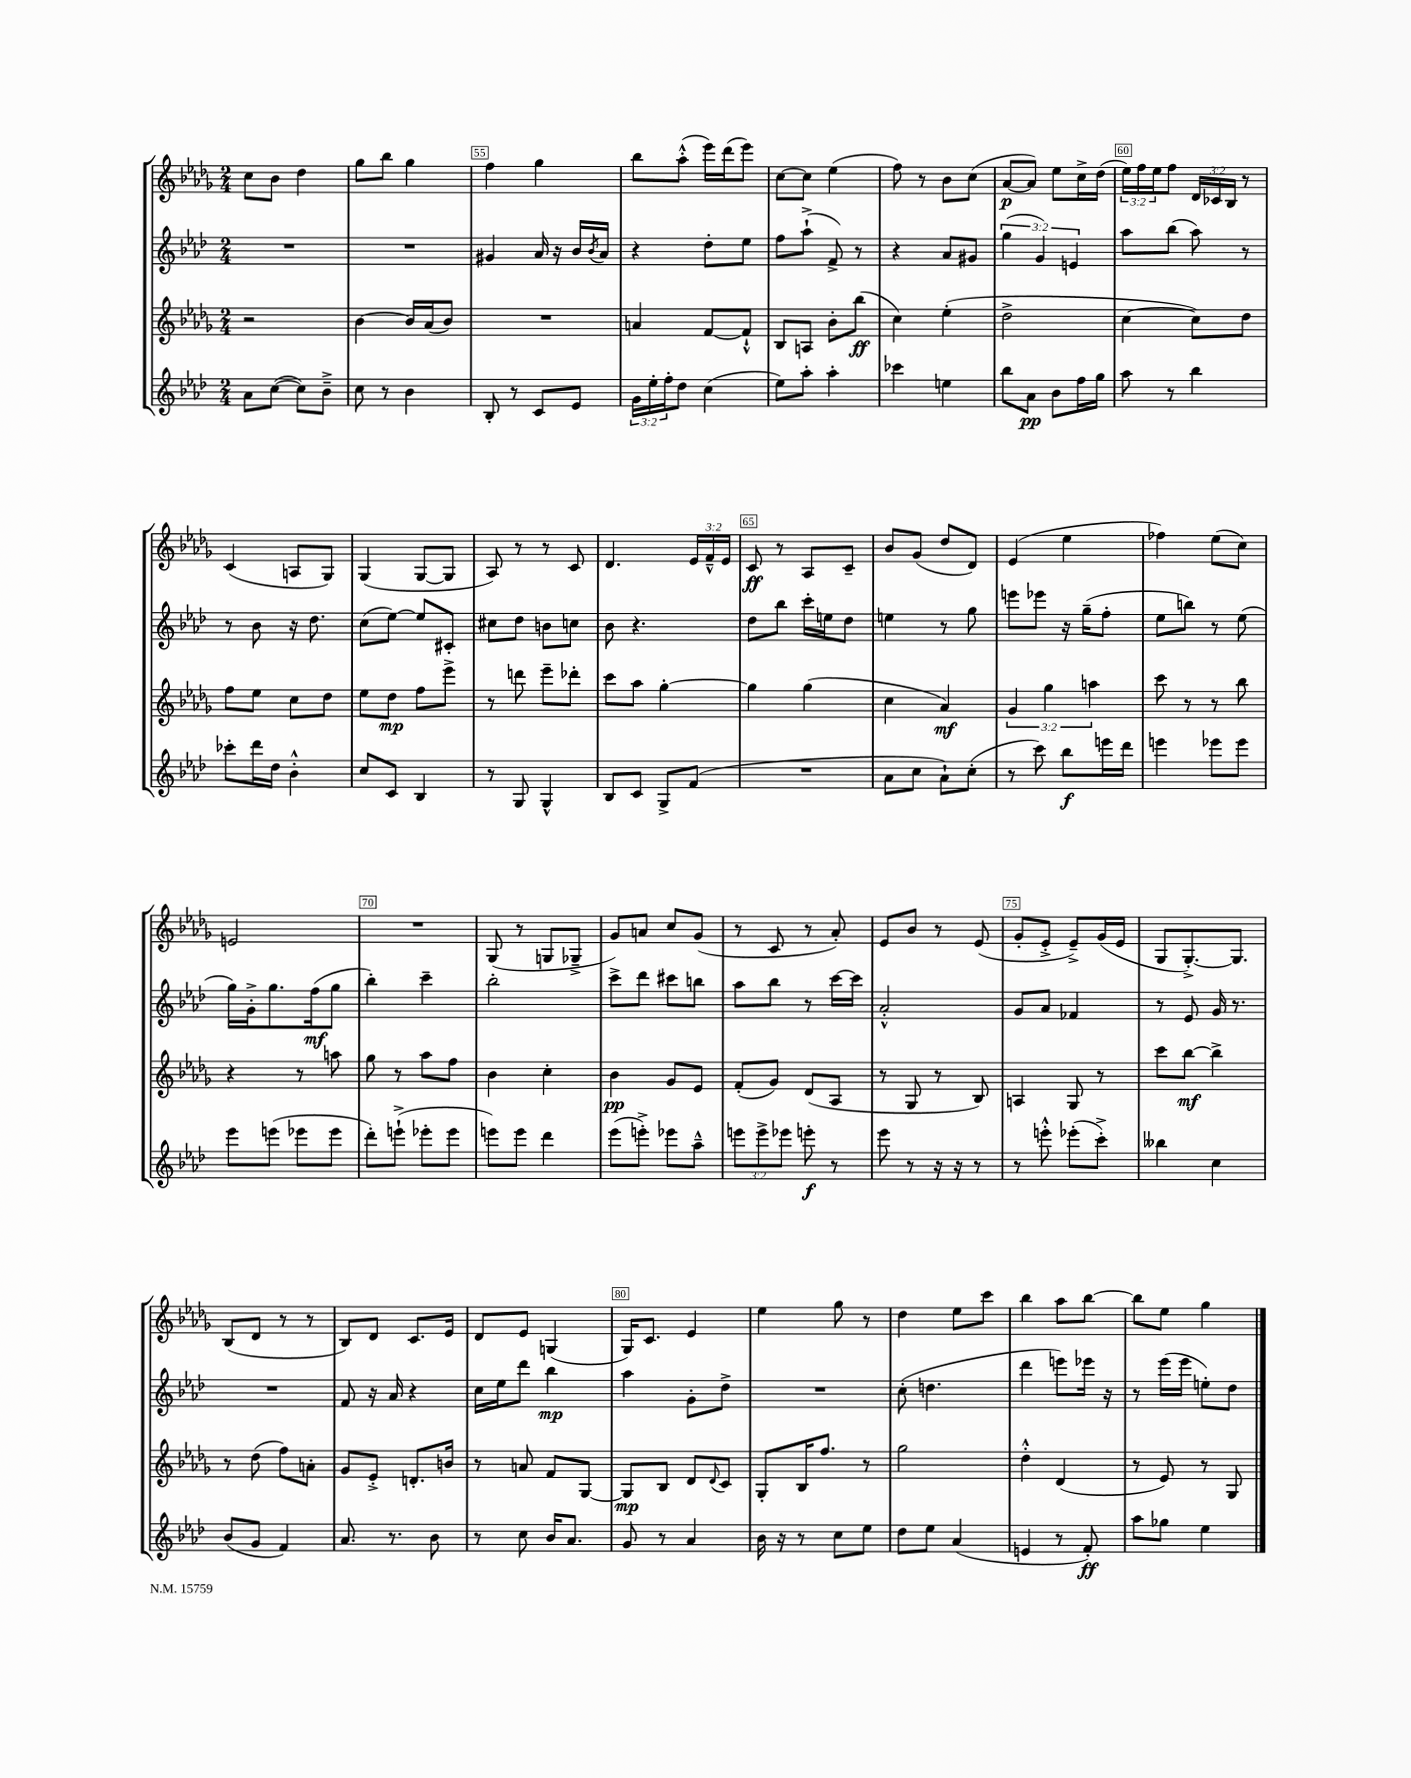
<<
\new StaffGroup <<
\new Staff = "s0" {
    \clef treble \key des \major \numericTimeSignature \time 2/4 \override Staff.TupletNumber.text = #tuplet-number::calc-fraction-text
    c''8 bes'8 des''4 |
    ges''8 bes''8 ges''4 |
    f''4 ges''4 |
    bes''8 aes''8-.-^( ees'''16) des'''16( ees'''8) |
    c''8~ c''8 ees''4( |
    f''8) r8 bes'8 c''8( |
    aes'8~\p aes'8) ees''8 c''16-> des''16( |
    \tuplet 3/2 { ees''16) f''16 ees''16 } f''8 \tuplet 3/2 { des'16 ces'16 bes16 } r8 |
    c'4( a8 ges8) |
    ges4( ges8~ ges8 |
    aes8) r8 r8 c'8 |
    des'4. \tuplet 3/2 { ees'16 f'16---^ ees'16 } |
    c'8\ff r8 aes8 c'8-- |
    bes'8 ges'8( des''8 des'8) |
    ees'4( ees''4 |
    fes''4) ees''8( c''8) |
    e'2 |
    R2 |
    ges8( r8 g8 ges8---> |
    ges'8) a'8 c''8 ges'8( |
    r8 c'8 r8 aes'8-.) |
    ees'8 bes'8 r8 ees'8( |
    ges'8-. ees'8-.-> ees'8--->) ges'16( ees'16 |
    ges8 ges8.~-.->) ges8. |
    bes8( des'8 r8 r8 |
    bes8) des'8 c'8. ees'16 |
    des'8 ees'8 g4( |
    ges16) c'8. ees'4 |
    ees''4 ges''8 r8 |
    des''4 ees''8 c'''8 |
    bes''4 aes''8 bes''8~ |
    bes''8 ees''8 ges''4 \bar "|." |
}
\new Staff = "s1" {
    \clef treble \key aes \major \numericTimeSignature \time 2/4 \override Staff.TupletNumber.text = #tuplet-number::calc-fraction-text
    R2 |
    R2 |
    gis'4 aes'16 r16 bes'16 \acciaccatura { bes'8 } aes'16 |
    r4 des''8-. ees''8 |
    f''8 aes''8-!->( f'8->) r8 |
    r4 aes'8 gis'8 |
    \tuplet 3/2 { g''4( g'4) e'4 } |
    aes''8 bes''8( aes''8) r8 |
    r8 bes'8 r16 des''8. |
    c''8( ees''8~) ees''8 cis'8-. |
    cis''8 des''8 b'8 c''8 |
    bes'8 r4. |
    des''8 bes''8 c'''16-. e''16 des''8 |
    e''4 r8 g''8 |
    e'''8 ees'''8 r16 g''16--( f''8-. |
    ees''8 b''8) r8 ees''8( |
    g''16) g'16-.-> g''8. f''16\mf( g''8 |
    bes''4-.) c'''4-- |
    bes''2-. |
    c'''8-> des'''8 cis'''8 b''8 |
    aes''8 bes''8 r8 c'''16~ c'''16 |
    aes'2-.-^ |
    g'8 aes'8 fes'4 |
    r8 ees'8 g'16 r8. |
    R2 |
    f'8 r16 aes'16 r4 |
    c''16 ees''16 des'''8 bes''4\mp |
    aes''4 g'8-. des''8-> |
    R2 |
    c''8-.( d''4. |
    des'''4 e'''8) ees'''16 r16 |
    r8 ees'''16( ees'''16 e''8-.) des''8 \bar "|." |
}
\new Staff = "s2" {
    \clef treble \key des \major \numericTimeSignature \time 2/4 \override Staff.TupletNumber.text = #tuplet-number::calc-fraction-text
    r2 |
    bes'4~ bes'16 aes'16( bes'8) |
    R2 |
    a'4 f'8~ f'8-!-^ |
    bes8 a8 bes'8-. bes''8\ff( |
    c''4) ees''4-.( |
    des''2-> |
    c''4~ c''8) des''8 |
    f''8 ees''8 c''8 des''8 |
    ees''8 des''8\mp f''8 ees'''8-> |
    r8 d'''8 ees'''8-- des'''8-. |
    c'''8 aes''8 ges''4~-. |
    ges''4 ges''4( |
    c''4 aes'4\mf) |
    \tuplet 3/2 { ges'4 ges''4 a''4 } |
    c'''8 r8 r8 bes''8 |
    r4 r8 a''8 |
    ges''8 r8 aes''8 f''8 |
    bes'4 c''4-. |
    bes'4\pp ges'8 ees'8 |
    f'8-.( ges'8) des'8( aes8 |
    r8 ges8 r8 bes8) |
    a4 ges8 r8 |
    c'''8 bes''8~\mf bes''4-> |
    r8 des''8( f''8) a'8-. |
    ges'8 ees'8-.-> d'8.-. b'16 |
    r8 a'8 f'8 ges8~ |
    ges8\mp bes8 des'8 \appoggiatura { des'8 } c'8 |
    ges8-. bes16 f''8. r8 |
    ges''2 |
    des''4-.-^ des'4( |
    r8 ees'8) r8 ges8 \bar "|." |
}
\new Staff = "s3" {
    \clef treble \key aes \major \numericTimeSignature \time 2/4 \override Staff.TupletNumber.text = #tuplet-number::calc-fraction-text
    aes'8 c''8~( c''8) bes'8---> |
    c''8 r8 bes'4 |
    bes8-. r8 c'8 ees'8 |
    \tuplet 3/2 { g'16 ees''16-. f''16-. } des''8 c''4( |
    ees''8) aes''8-. aes''4-. |
    ces'''4 e''4 |
    bes''8 aes'8\pp bes'8 f''16 g''16 |
    aes''8 r8 bes''4 |
    ces'''8-. des'''16 des''16 bes'4-.-^ |
    c''8 c'8 bes4 |
    r8 g8 g4-^ |
    bes8 c'8 g8-> f'8( |
    R2 |
    aes'8 c''8 aes'8-!) c''8-.( |
    r8 c'''8) bes''8\f e'''16 des'''16 |
    e'''4 ees'''8 ees'''8 |
    ees'''8 e'''8( ees'''8 ees'''8 |
    des'''8-.) e'''8-!->( ees'''8-. ees'''8 |
    e'''8) e'''8 des'''4 |
    ees'''8( e'''8-.->) ees'''8 aes''8---^ |
    \tuplet 3/2 { e'''8 e'''8-> ees'''8 } e'''8-.\f r8 |
    ees'''8 r8 r16 r16 r8 |
    r8 e'''8-.-^ ees'''8-.( c'''8-.->) |
    beses''4 c''4 |
    bes'8( g'8 f'4) |
    aes'8. r8. bes'8 |
    r8 c''8 bes'16 aes'8. |
    g'8 r8 aes'4 |
    bes'16 r16 r8 c''8 ees''8 |
    des''8 ees''8 aes'4( |
    e'4 r8 f'8-.\ff) |
    aes''8 ges''8 ees''4 \bar "|." |
}
>>
>>
\layout { \context { \Score currentBarNumber = #53 \override BarNumber.break-visibility = ##(#f #t #t) barNumberVisibility = #(every-nth-bar-number-visible 5) \override BarNumber.stencil = #(make-stencil-boxer 0.1 0.3 ly:text-interface::print) } }
